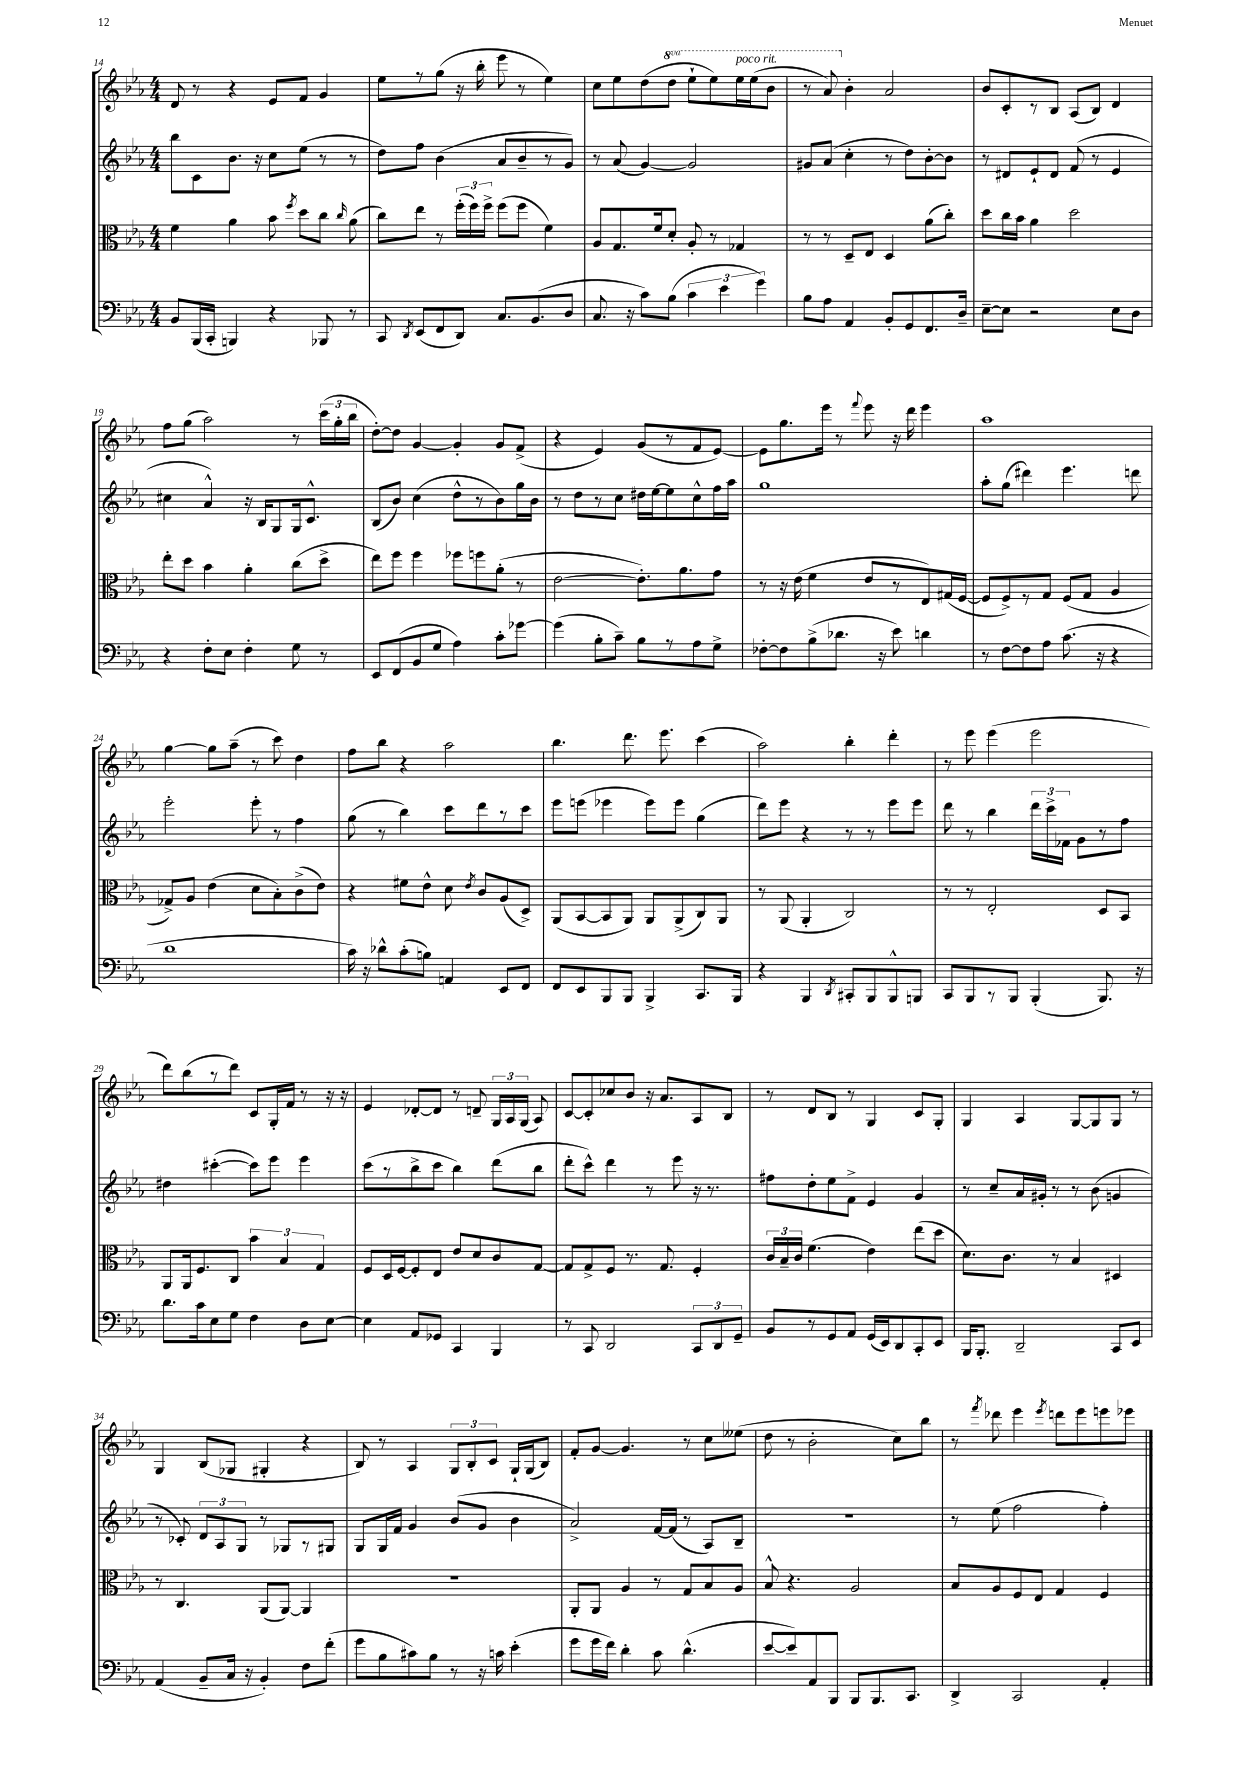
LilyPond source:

<<
\new StaffGroup <<
\new Staff = "s0" {
    \clef treble \key ees \major \numericTimeSignature \time 4/4 \set Staff.ottavationMarkups = #ottavation-simple-ordinals
    \autoBeamOff d'8 r8 r4 ees'8[ f'8] g'4 |
    ees''8[ r8 g''8]( r16 bes''16-. ees'''8 r8 ees''4) |
    c''8[ ees''8 d''8( \ottava #1 d'''8] ees'''8[-! ees'''8) ees'''16^\markup { \italic "poco rit." } ees'''16( bes''8] |
    r8 aes''8) \ottava #0 bes'4-. aes'2 |
    bes'8[ c'8-. r8 bes8] aes8[( bes8]) d'4 |
    f''8[ g''8]( aes''2) r8 \tuplet 3/2 { c'''16[( g''16-. bes''16] } |
    d''8[~-.) d''8] g'4~ g'4-. g'8[ f'8]->( |
    r4 ees'4) g'8[( r8 f'8 ees'8]~) |
    ees'8[ g''8. ees'''16] r8 \appoggiatura { f'''8 } ees'''8 r16 d'''16 ees'''4 |
    aes''1 |
    g''4~ g''8[ aes''8]--( r8 c'''8) d''4 |
    f''8[ bes''8] r4 aes''2 |
    bes''4. d'''8. ees'''8. c'''4( |
    aes''2) bes''4-. d'''4-. |
    r8 ees'''8 ees'''4( ees'''2 |
    d'''8[) bes''8( r8 d'''8]) c'8[ g16-. f'16] r8 r16 r16 |
    ees'4 des'8[~-. des'8] r8 d'8-- \tuplet 3/2 { g16[ aes16 g16]( } aes8) |
    c'8[~ c'8-. ces''8 bes'8] r16 aes'8.[ aes8 bes8] |
    r8 d'8[ bes8] r8 g4 c'8[ g8]-. |
    g4 aes4 g8[~ g8 g8] r8 |
    g4 bes8[( ges8] gis4-. r4 |
    bes8) r8 aes4 \tuplet 3/2 { g8[ bes8-. c'8] } g16[-! g16( bes8]) |
    f'8[-. g'8]~ g'4. r8 c''8[ eeses''8]( |
    d''8 r8 bes'2-. c''8[) bes''8] |
    r8 \acciaccatura { f'''8 } des'''8 ees'''4 \acciaccatura { ees'''8 } d'''8[ ees'''8 e'''8 ees'''8] \bar "|." |
}
\new Staff = "s1" {
    \clef treble \key ees \major \numericTimeSignature \time 4/4
    \autoBeamOff bes''8[ c'8 bes'8.] r16 c''8[ ees''8]( r8 r8 |
    d''8[) f''8] bes'4( aes'8[ bes'8-- r8 g'8]) |
    r8 aes'8( g'4~) g'2 |
    gis'8[ aes'8]( c''4-. r8 d''8[) bes'8~-. bes'8] |
    r8 dis'8[ ees'8-! dis'8] f'8( r8 ees'4 |
    cis''4 aes'4-^) r16 bes16[ g8 g16 c'8.]-^ |
    bes8[( bes'8]) c''4( d''8[-^ r8 bes'8) g''16 bes'16] |
    r8 d''8[ r8 c''8] dis''16[ ees''16~ ees''8 c''8-^ f''16 aes''16] |
    g''1 |
    aes''8[-. g''8]( dis'''4) ees'''4. d'''8 |
    ees'''2-. ees'''8-. r8 f''4 |
    g''8( r8 bes''4) c'''8[ d'''8 r8 c'''8] |
    ees'''8[ e'''8]( ees'''4 ees'''8[) ees'''8] g''4( |
    d'''8[) ees'''8] r4 r8 r8 ees'''8[ ees'''8] |
    d'''8 r8 bes''4 \tuplet 3/2 { d'''16[ c'''16-> fes'16] } g'8[ r8 f''8] |
    dis''4 cis'''4~-.( cis'''8[) ees'''8] ees'''4 |
    c'''8[( r8 bes''8-> c'''8] bes''4) d'''8[( bes''8] |
    d'''8[-. c'''8]-^) d'''4 r8 ees'''8 r16 r8. |
    fis''8[ d''8-. ees''8 f'8]-> ees'4 g'4 |
    r8 c''8[-- aes'16 gis'16]-. r8 r8 bes'8( g'4 |
    r8 ces'8-.) \tuplet 3/2 { d'8[ aes8 g8] } r8 ges8[ r8 gis8] |
    g8[ g16 f'16] g'4 bes'8[( g'8] bes'4 |
    aes'2->) f'16[~ f'16]( r8 aes8[) bes8]-- |
    R1 |
    r8 ees''8( f''2 f''4-.) \bar "|." |
}
\new Staff = "s2" {
    \clef alto \key ees \major \numericTimeSignature \time 4/4
    \autoBeamOff f'4 aes'4 bes'8 \acciaccatura { f''8 } d''8[ c''8] \grace { c''16 } aes'8( |
    c''8[) ees''8] r8 \tuplet 3/2 { f''16[-.( f''16) f''16]-> } f''8[( f''8] f'4) |
    aes8[ g8. f'16 d'8]-. aes8-. r8 ges4 |
    r8 r8 d8[-- ees8] d4 aes'8[( c''8]-.) |
    d''8[ c''16 bes'16] aes'4 d''2 |
    ees''8[-. d''8] bes'4 aes'4-. c''8[( d''8]-> |
    ees''8[) f''8] f''4 fes''8[ f''8 aes'8]-.( r8 |
    ees'2~ ees'8.[-.) aes'8. g'8] |
    r8 r16 ees'16( f'4 ees'8[ r8 ees8) gis16( f16]~ |
    f8[ f8->) r8 g8] f8[( g8] aes4 |
    ges8[->) aes8] ees'4( d'8[ bes8-.) c'8->( ees'8]) |
    r4 fis'8[ ees'8]-^ d'8 \acciaccatura { ees'8 } c'8[ aes8( d8]->) |
    aes,8[( bes,8~ bes,8 aes,8]) aes,8[ aes,8->( c8) aes,8] |
    r8 aes,8( aes,4-. c2) |
    r8 r8 ees2-. d8[ bes,8] |
    aes,8[ aes,16 f8. c8] \tuplet 3/2 { bes'4 bes4 g4 } |
    f8[ d16 f16~ f8-. ees8] ees'8[ d'8 c'8 g8]~ |
    g8[ g8-> f8] r8. g8. f4-. |
    \tuplet 3/2 { c'16[ bes16-- c'16] } f'4.( ees'4) ees''8[( d''8] |
    d'8.[) c'8.] r8 bes4 dis4 |
    r8 c4. aes,8[( aes,8]~) aes,4 |
    R1 |
    aes,8[-. aes,8] aes4 r8 g8[ bes8 aes8] |
    bes8-^ r4. aes2 |
    bes8[ aes8 f8 ees8] g4 f4 \bar "|." |
}
\new Staff = "s3" {
    \clef bass \key ees \major \numericTimeSignature \time 4/4
    \autoBeamOff bes,8[ bes,,16( c,16]-. b,,4) r4 bes,,8 r8 |
    c,8 \acciaccatura { d,8 } ees,8[( f,8 d,8]) c8.[ bes,8.( d8] |
    c8. r16 c'8[) bes8]( \tuplet 3/2 { c'4 ees'4 g'4) } |
    bes8[ aes8] aes,4 bes,8[-. g,8 f,8. d16]-- |
    ees8[~-- ees8] r2 ees8[ d8] |
    r4 f8[-. ees8] f4-. g8 r8 |
    ees,8[ f,8( bes,8 g8] aes4) c'8[-. ges'8]~ |
    ges'4( bes8[-. c'8]--) bes8[ r8 aes8 g8]-> |
    fes8[~-. fes8 bes8->( des'8.] r16 ees'8) d'4 |
    r8 f8[~ f8 aes8] c'8.( r16 r4 |
    d'1 |
    c'16) r16 des'8[-^ c'8-.( b8]) a,4 ees,8[ f,8] |
    f,8[ ees,8 bes,,8 bes,,8] bes,,4-> c,8.[ bes,,16] |
    r4 bes,,4 \acciaccatura { d,8 } cis,8[-. bes,,8 bes,,8-^ b,,8] |
    c,8[ bes,,8 r8 bes,,8] bes,,4-.( bes,,8.) r16 |
    d'8.[ c'16 ees8 g8] f4 d8[ ees8]~ |
    ees4 aes,8[ ges,8] c,4 bes,,4 |
    r8 c,8 d,2 \tuplet 3/2 { c,8[ d,8 g,8]-- } |
    bes,8[ r8 g,8 aes,8] g,16[( ees,16) d,8 c,8-. ees,8] |
    bes,,16[ bes,,8.]-. d,2-- c,8[ ees,8] |
    aes,4( bes,8[-- c16] r16 bes,4-.) f8[ f'8]-.( |
    g'8[ bes8 cis'8) bes8] r8 r16 c'16 ees'4-.( |
    g'8[ g'16 f'16]) d'4-. c'8 d'4.-^( |
    ees'8[~ ees'8) aes,8 bes,,8] bes,,8[ bes,,8. c,8.] |
    d,4-> c,2 aes,4-. \bar "|." |
}
>>
>>
\layout { \context { \Score currentBarNumber = #14 } }
